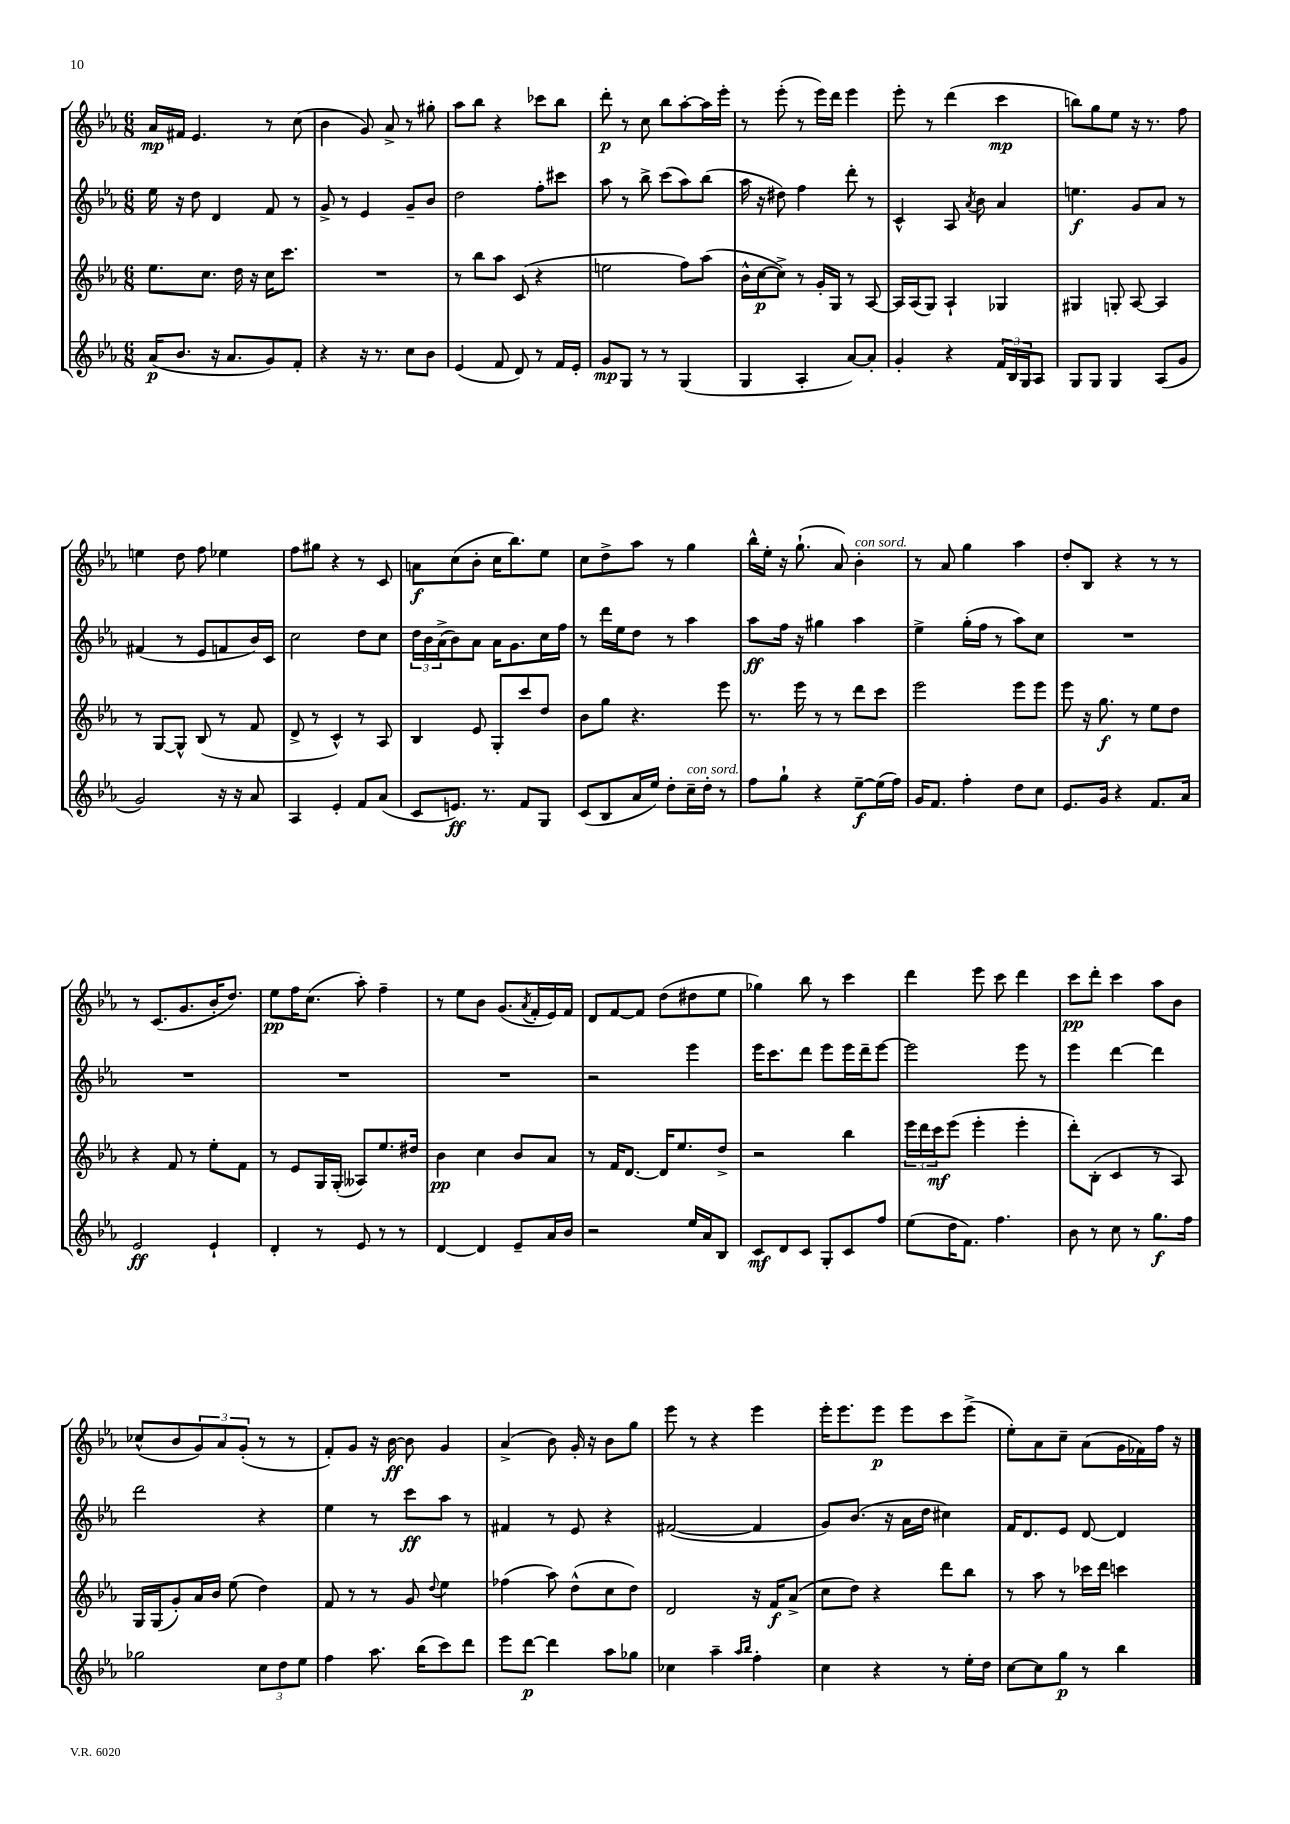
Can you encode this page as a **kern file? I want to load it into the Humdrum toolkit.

**kern	**kern	**kern	**kern
*staff4	*staff3	*staff2	*staff1
*clefG2	*clefG2	*clefG2	*clefG2
*k[b-e-a-]	*k[b-e-a-]	*k[b-e-a-]	*k[b-e-a-]
*M6/8	*M6/8	*M6/8	*M6/8
(16a-	8.ee-	16ee-	16a-
8.b-	.	16r	16f#
.	.	8dd	4.e-
.	8.cc	.	.
16r	.	4d	.
8.a-	.	.	.
.	16dd	.	.
.	16r	.	.
8g)	16cc	8f	8r
.	8.ccc	.	.
8f'	.	8r	(8cc
=	=	=	=
4r	2.r	8g^	4b-
.	.	8r	.
16r	.	4e-	8g)
8.r	.	.	.
.	.	.	8a-^
8cc	.	8g~	8r
8b-	.	8b-	8gg#'
=	=	=	=
(4e-	8r	2dd	8aa-
.	8bb-	.	8bb-
8f	8aa-	.	4r
8d)	(8c	.	.
8r	4r	8ff'	8ccc-
16f	.	8ccc#	8bb-
16e-'	.	.	.
=	=	=	=
8g	2ee	8aa-	8ddd'
8G	.	8r	8r
8r	.	8bb-^	8cc
8r	.	(8ccc	8bb-
(4G	8ff)	8aa-)	[8aa-'
.	(8aa-	(8bb-	16aa-]
.	.	.	16eee-'
=	=	=	=
4G	16b-^^	16aa-	8r
.	[16cc	16r	.
.	8cc^])	8dd#)	(8eee-'
4A-'	8r	4ff	8r
.	16g'	.	16eee-)
.	16G	.	16ddd
[8a-)	8r	8ddd'	4eee-
8a-']	[8A-	8r	.
=	=	=	=
4g'	16A-]	4c^^	8eee-'
.	(16A-	.	.
.	8G)	.	8r
4r	4A-`	8A-	(4ddd
.	.	8qa-	.
.	.	8b-	.
24f	4G-	4a-	4ccc
24B-	.	.	.
24G	.	.	.
8A-	.	.	.
=	=	=	=
8G	4G#	4.ee	8bb)
8G	.	.	8gg
4G	8G'	.	8ee-
.	[8A-	8g	16r
.	.	.	8.r
(8A-	4A-]	8a-	.
8g	.	8r	8ff
=	=	=	=
2g)	8r	(4f#	4ee
.	[8G	.	.
.	8G^^]	8r	8dd
.	(8B-	8e-	8ff
16r	8r	8f	4ee-
16r	.	.	.
8a-	8f	16b-)	.
.	.	16c	.
=	=	=	=
4A-	8d^	2cc	8ff
.	8r	.	8gg#
4e-'	4c^^)	.	4r
8f	8r	8dd	8r
(8a-	8A-	8cc	8c
=	=	=	=
8c	4B-	24dd	8a
.	.	24b-	.
.	.	(24a-^	.
8.e)	.	8b-)	(8cc
.	8e-	8a-	8b-'
8.r	.	.	.
.	8G'	16a-	16cc
.	.	8.g	8.bb-)
8f	8ccc	.	.
8G	8dd	16cc	8ee-
.	.	16ff	.
=	=	=	=
(8c	8b-	8r	8cc
8B-	8gg	16ddd	8dd^
.	.	16ee-	.
16a-	4.r	8dd	8aa-
16ee-)	.	.	.
8dd'	.	8r	8r
16cc~	.	4aa-	4gg
16dd'	.	.	.
8r	8eee-	.	.
=	=	=	=
8ff	8.r	8aa-	16bb-^^
.	.	.	16ee-'
8gg`	.	16ff	16r
.	16eee-	16r	(8.gg`
4r	8r	4gg#	.
.	8r	.	8a-)
[8ee-~	8ddd	4aa-	4b-'
(16ee-]	8ccc	.	.
16ff)	.	.	.
=	=	=	=
16g	2eee-	4ee-^	8r
8.f	.	.	.
.	.	.	8a-
4ff'	.	(16gg'	4gg
.	.	16ff	.
.	.	8r	.
8dd	8eee-	8aa-)	4aa-
8cc	8eee-	8cc	.
=	=	=	=
8.e-	8eee-	2.r	8dd'
.	16r	.	8B-
16g	8.gg	.	.
4r	.	.	4r
.	8r	.	.
8.f	8ee-	.	8r
.	8dd	.	8r
16a-	.	.	.
=	=	=	=
2e-	4r	2.r	8r
.	.	.	(8.c
.	8f	.	.
.	.	.	8.g
.	8r	.	.
4e-`	8ee-'	.	16b-'
.	.	.	8.dd)
.	8f	.	.
=	=	=	=
4d'	8r	2.r	8ee-
.	8e-	.	16ff
.	.	.	(8.cc
8r	16G	.	.
.	(16G'	.	.
8e-	8A--)	.	8aa-')
8r	8.ee-	.	4ff~
8r	.	.	.
.	16dd#	.	.
=	=	=	=
[4d	4b-	2.r	8r
.	.	.	8ee-
4d]	4cc	.	8b-
.	.	.	(8.g
8e-~	8b-	.	.
.	.	.	8qa-
.	.	.	16f'
16a-	8a-	.	16e-)
16b-	.	.	16f
=	=	=	=
2r	8r	2r	8d
.	16f	.	[8f
.	[8.d	.	.
.	.	.	8f]
.	16d]	.	(8dd
.	8.ee-	.	.
16ee-	.	4eee-	8dd#
16a-	.	.	.
8B-	8dd^	.	8ee-
=	=	=	=
8c	2r	16eee-	4gg-)
.	.	8.ccc	.
8d	.	.	.
8c	.	8ddd	8bb-
8G'	.	8eee-	8r
8c	4bb-	16eee-	4ccc
.	.	16ddd~	.
8ff	.	[8eee-	.
=	=	=	=
(8ee-	24eee-	2eee-]	4ddd
.	24ddd	.	.
.	24ccc	.	.
16dd	(8eee-	.	.
8.f)	.	.	.
.	4eee-'	.	8eee-
4.ff	.	.	8ccc
.	4eee-'	8eee-	4ddd
.	.	8r	.
=	=	=	=
8b-	8ddd')	4eee-	8ccc
8r	(8B-'	.	8ddd'
8cc	4c	[4ddd	4ccc
8r	.	.	.
8.gg	8r	4ddd]	8aa-
.	8A-)	.	8b-
16ff	.	.	.
=	=	=	=
2gg-	16G	2ddd	(8cc-^^
.	(16G	.	.
.	8g')	.	8b-
.	16a-	.	12g)
.	16b-	.	.
.	.	.	12a-
.	(8ee-	.	.
.	.	.	(12g'
12cc	4dd)	4r	8r
12dd	.	.	.
.	.	.	8r
12ee-	.	.	.
=	=	=	=
4ff	8f	4ee-	8f')
.	8r	.	8g
8.aa-	8r	8r	16r
.	.	.	[16b-
.	8g	8ccc	8b-]
(16bb-	.	.	.
.	8qqdd	.	.
8ccc)	4ee-	8aa-	4g
8ddd	.	8r	.
=	=	=	=
8eee-	(4ff-	4f#	(4a-^
[8ddd	.	.	.
4ddd]	8aa-)	8r	8b-)
.	(8dd^^	8e-	16g'
.	.	.	16r
8aa-	8cc	4r	8b-
8gg-	8dd)	.	8gg
=	=	=	=
4cc-	2d	([2f#	8eee-
.	.	.	8r
4aa-~	.	.	4r
16qqaa-	.	.	.
16qqbb-	.	.	.
4ff'	16r	4f#]	4eee-
.	16f	.	.
.	(8a-^	.	.
=	=	=	=
4cc	8cc	8g)	16eee-'
.	.	.	8.eee-
.	8dd)	(8.b-	.
4r	4r	.	8eee-
.	.	16r	.
.	.	16a-	8eee-
.	.	16dd	.
8r	8ddd	4cc#)	8ccc
16ee-'	8bb-	.	(8eee-^
16dd	.	.	.
=	=	=	=
[8cc	8r	16f	8ee-')
.	.	8.d	.
8cc]	8aa-	.	8a-
8gg	8r	8e-	8cc~
8r	16ccc-	[8d	(8a-
.	16ddd	.	.
4bb-	4ccc	4d]	16g
.	.	.	16f-)
.	.	.	16ff
.	.	.	16r
==	==	==	==
*-	*-	*-	*-
